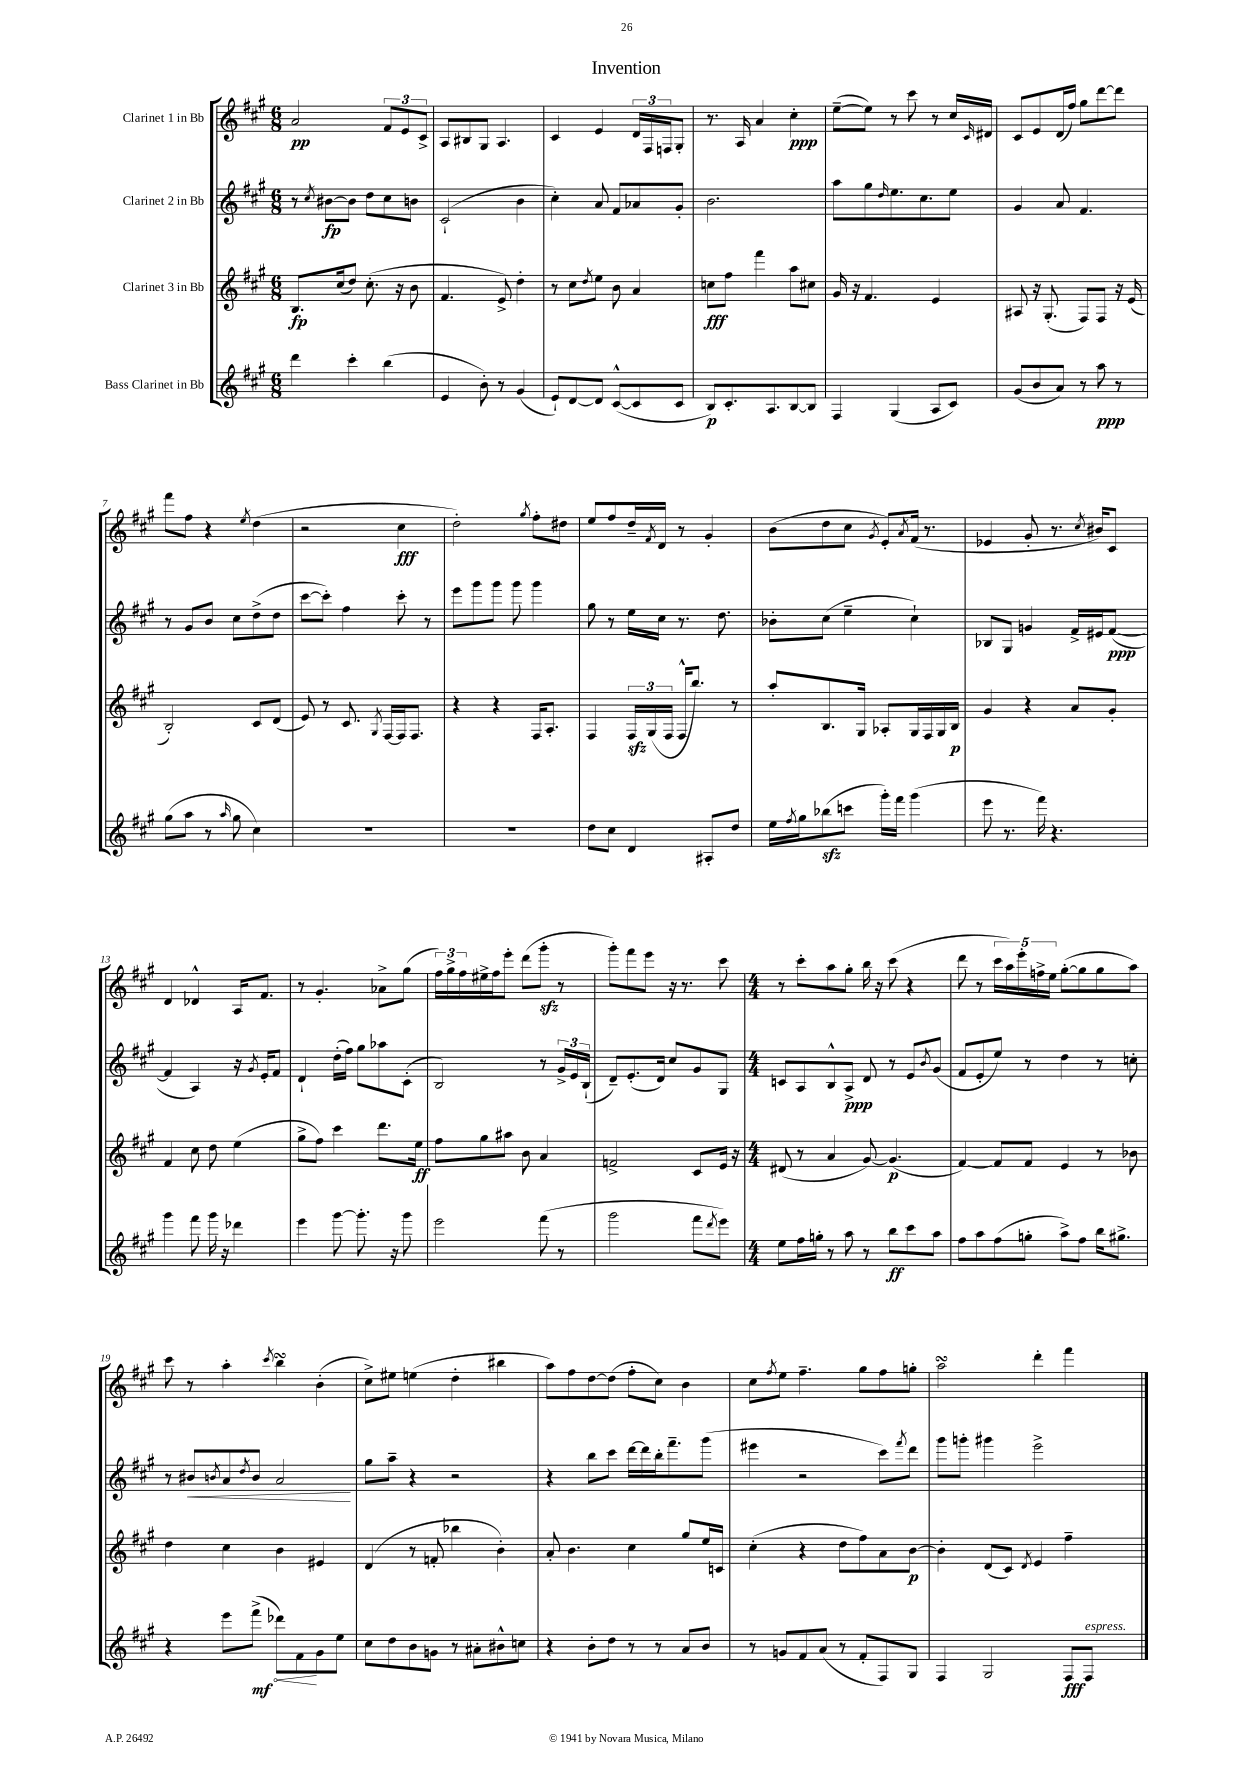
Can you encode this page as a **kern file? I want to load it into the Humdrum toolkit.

**kern	**kern	**kern	**kern
*staff4	*staff3	*staff2	*staff1
*clefG2	*clefG2	*clefG2	*clefG2
*k[f#c#g#]	*k[f#c#g#]	*k[f#c#g#]	*k[f#c#g#]
*M6/8	*M6/8	*M6/8	*M6/8
4ddd\	8.B/L	8r	2a/
.	.	8qcc#/	.
.	.	[8b#\L	.
.	(16cc#/k	.	.
4ccc#'\	8dd/J)	8b#\]J	.
.	(8.cc#'\	8dd\L	.
(4bb\	.	8cc#\	12f#/L
.	16r	.	.
.	.	.	12e/
.	8b\	8b\J	.
.	.	.	12c#^/J
=	=	=	=
4e/	4.f#/	(2c#`/	8A/L
.	.	.	8B#/
8b'\)	.	.	8G#/J
8r	8e^/)	.	4.A/
(4g#/	4dd'\	4b\	.
=	=	=	=
8e`/L)	8r	4cc#'\)	4c#/
[8d/	8cc#\L	.	.
.	8qdd/	.	.
8d/]J	8ee\J	8a/	4e/
([8c#^^/L	8b\	8f#/L	.
8c#/]	4a/	8a-/	24d/LL
.	.	.	24F#/
.	.	.	24F/J
8c#/J	.	8g#'/J	8G#'/J
=	=	=	=
8B/L)	8cc\L	2.b\	8.r
8.c#'/	8ff#\J	.	.
.	.	.	16A/
.	4fff#\	.	4a/
8.A/	.	.	.
[8B/	8aa\L	.	4cc#'\
8B/]J	8cc#\J	.	.
=	=	=	=
4F#/	16g#/	8aa\L	([8ee~\L
.	16r	.	.
.	4.f#/	8gg#\	8ee\]J)
.	.	16qqdd/	.
(4G#/	.	8.ee\	8r
.	.	.	8ccc#\
.	.	8.cc#\	.
8A/L	4e/	.	8r
8c#/J)	.	8ee\J	16cc#/LL
.	.	.	16qqc#/
.	.	.	16d#/JJ
=	=	=	=
(8g#/L	8A#/	4g#/	8c#/L
8b/	16r	.	8e/
.	(8.G#'/	.	.
8a/J)	.	8a/	(16d/L
.	.	.	16ff#/JJ)
8r	8F#/L)	4.f#/	8gg#\L
8aa\	8F#/J	.	[8ddd\
8r	16r	.	8ddd\]J
.	(16e/	.	.
=	=	=	=
(8gg#\L	2B'/)	8r	8fff#\L
8aa\J	.	8g#/L	8ff#\J
8r	.	8b/J	4r
16qqaa/	.	.	.
8gg#\	.	8cc#\L	.
.	.	.	8qee/
4cc#\)	8c#/L	(8dd^\	(4dd\
.	(8d/J	8dd\J	.
=	=	=	=
2.r	8e/)	[8ccc#\L	2r
.	8r	8ccc#'\]J)	.
.	8.c#/	4ff#\	.
.	8qG#/	.	.
.	[16F#/LL	.	.
.	16F#/]J	8ccc#'\	4cc#\
.	8.F#/J	.	.
.	.	8r	.
=	=	=	=
2.r	4r	8eee\L	2dd'\)
.	.	8ggg#\	.
.	4r	8ggg#\J	.
.	.	8ggg#\	.
.	.	.	8qgg#/
.	16F#/LK	4ggg#\	8ff#'\L
.	8.A'/J	.	.
.	.	.	8dd#\J
=	=	=	=
8dd\L	4F#/	8gg#\	8ee/L
8cc#\J	.	8r	8ff#/
4d/	24F#/LL	16ee\LL	16dd~/L
.	(24G#/	.	.
.	.	.	8qf#/
.	.	16cc#\JJ	16d/JJ
.	24F#/JJ	.	.
.	16F#^^/LK	8.r	8r
.	8.bb/J)	.	.
8A#'/L	.	.	4g#'/
.	.	8.dd\	.
8dd/J	8r	.	.
=	=	=	=
16ee\LL	8aa'/L	8b-'\L	(8b\L
8qff#/	.	.	.
16gg#\J	.	.	.
(8bb-\	8.B/	(8cc#\J	8dd\
8ccc\J	.	4ee~\	8cc#\J
.	16G#/Jk	.	.
.	.	.	8qg#/
16ggg#'\LL)	8A-'/L	.	8e'/L)
16fff#\JJ	.	.	.
.	.	.	8qa/
(4ggg#\	16G#/L	4cc#`\)	(16f#/Jk
.	16F#/	.	8.r
.	16G#/	.	.
.	16B/JJ	.	.
=	=	=	=
8eee\	4g#/	8B-/L	4e-/
8.r	.	8G#/J	.
.	4r	4g/	8g#'/
16fff#\)	.	.	.
4.r	.	.	8.r
.	8a/L	16f#^/LL	.
.	.	.	8qcc#/
.	.	16e#/J	16b#/LK)
.	8g#'/J	([8f#/J	8c#/J
=	=	=	=
4ggg#\	4f#/	4f#/]	4d/
8fff#\	8cc#\	4A/)	4d-^^/
16ggg#\	8dd\	.	.
16r	.	.	.
4ddd-\	(4ee\	16r	16A/LK
.	.	8qg#/	.
.	.	16e'/LK	8.f#/J
.	.	8f#/J	.
=	=	=	=
4eee\	8gg#^\L	4d`/	8r
.	8ff#\J)	.	4.g#'/
[8ggg#\	4ccc#\	(16dd'\LL	.
.	.	16ff#\JJ)	.
8.ggg#'\]	.	8gg#\L	.
.	8.ddd\L	8aa-\	8a-^\L
16r	.	.	.
8ggg#\	.	(8c#'\J	(8gg#\J
.	16ee\Jk	.	.
=	=	=	=
2eee\	8ff#\L	2B/)	24ff#\LL)
.	.	.	24gg#^\
.	.	.	24ff#\
.	8gg#\	.	16ee#^\
.	.	.	16ff#\J
.	8aa#\J	.	8eee'\J
.	8b\	.	(8ddd\L
(8fff#\	4a/	8r	8ggg#'\J
8r	.	24g#^/LL	8r
.	.	24e/	.
.	.	(24B`/JJ	.
=	=	=	=
2ggg#\	2f^/	8d~/L)	8ggg#'\L)
.	.	(8.e'/	8fff#\
.	.	.	8eee\J
.	.	16d/Jk)	.
.	.	8cc#/L	16r
.	.	.	8.r
8fff#\L	8c#/L	8g#/	.
8qddd/	.	.	.
8eee\J)	16e/Jk	8G#/J	8ccc#\
.	16r	.	.
=	=	=	=
*M4/4	*M4/4	*M4/4	*M4/4
8ee\L	(8d#/	8c/L	8r
16ff#\L	8r	8A/	8ccc#'\L
16gg'\JJ	.	.	.
8r	4a/	8B^^/	8aa\
8aa\	.	8A^/J	8gg#'\J
8r	[8g#/)	8d/	16bb\
.	.	.	16r
8bb\L	(4.g#/]	8r	(8ccc#\
8ccc#\	.	8e/L	4r
.	.	8qb/	.
8aa\J	.	(8g#/J	.
=	=	=	=
8ff#\L	[4f#/)	8f#/L	8ddd\
8aa\	.	8e'/	8r
(8ff#\	8f#/]L	8ee/J)	20ccc#\LL
.	.	.	20aa\)
.	.	.	20eee'\
8gg'\J	8f#/J	8r	.
.	.	.	20ff^\
.	.	.	20ee\JJ
8aa^\L)	4e/	4dd\	([8gg#'\L
8ff#\J	.	.	8gg#\]
16bb\LK	8r	8r	8gg#\
8.gg#^\J	.	.	.
.	8b-\	8cc'\	8aa\J)
=	=	=	=
4r	4dd\	8r	8ccc#\
.	.	8b#/L	8r
.	.	8qb/	.
8eee\L	4cc#\	8a/	4aa'\
.	.	8qdd/	.
(8fff#^\J	.	8b/J	.
.	.	.	8qccc#/
8ddd-\L)	4b\	2a/	4bb\
8f#\	.	.	.
8g#\	4e#/	.	(4b'\
8ee\J	.	.	.
=	=	=	=
8cc#\L	(4d/	8gg#\L	8cc#^\L)
8dd\	.	8aa~\J	8ee#\J
8b\	8r	4r	(4ee\
8g\J	8f'/	.	.
8r	4bb-\	2r	4dd'\
8a#'\L	.	.	.
8b#^^\	4b'\)	.	4bb#\
8cc\J	.	.	.
=	=	=	=
4r	8a'/	4r	8aa\L)
.	4.b\	.	8ff#\
8b'\L	.	8bb\L	[8dd\
8dd\J	.	8ccc#\J	(8dd\]J
8r	4cc#\	[16ddd\LL	8ff#'\L
.	.	16ddd\]	.
8r	.	16bb'\J	8cc#\J)
.	.	8.fff#~\	.
8a/L	8gg#/L	.	4b\
8b/J	16ee/L	(8ggg#\J	.
.	16c/JJ	.	.
=	=	=	=
8r	(4cc#'\	4eee#\	8cc#\L
.	.	.	8qff#/
8g/L	.	.	8ee\J
8f#/	4r	2r	4.ff#~\
(8a/J	.	.	.
8r	8dd\L	.	.
8f#'/L	8ff#\)	.	8gg#\L
8F#/)	8a\	8ccc#\L)	8ff#\
.	.	8qfff#/	.
8G#/J	[8b\J	8ddd\J	8gg'\J
=	=	=	=
4F#/	4b'\]	8ggg#\L	2aa\
.	.	8ggg'\J	.
2G#/	(8d/L	4ggg#\	.
.	8c#/J)	.	.
.	8qd/	.	.
.	4e/	2eee^\	4ddd'\
8F#/L	4ff#~\	.	4fff#\
8F#/J	.	.	.
==	==	==	==
*-	*-	*-	*-
